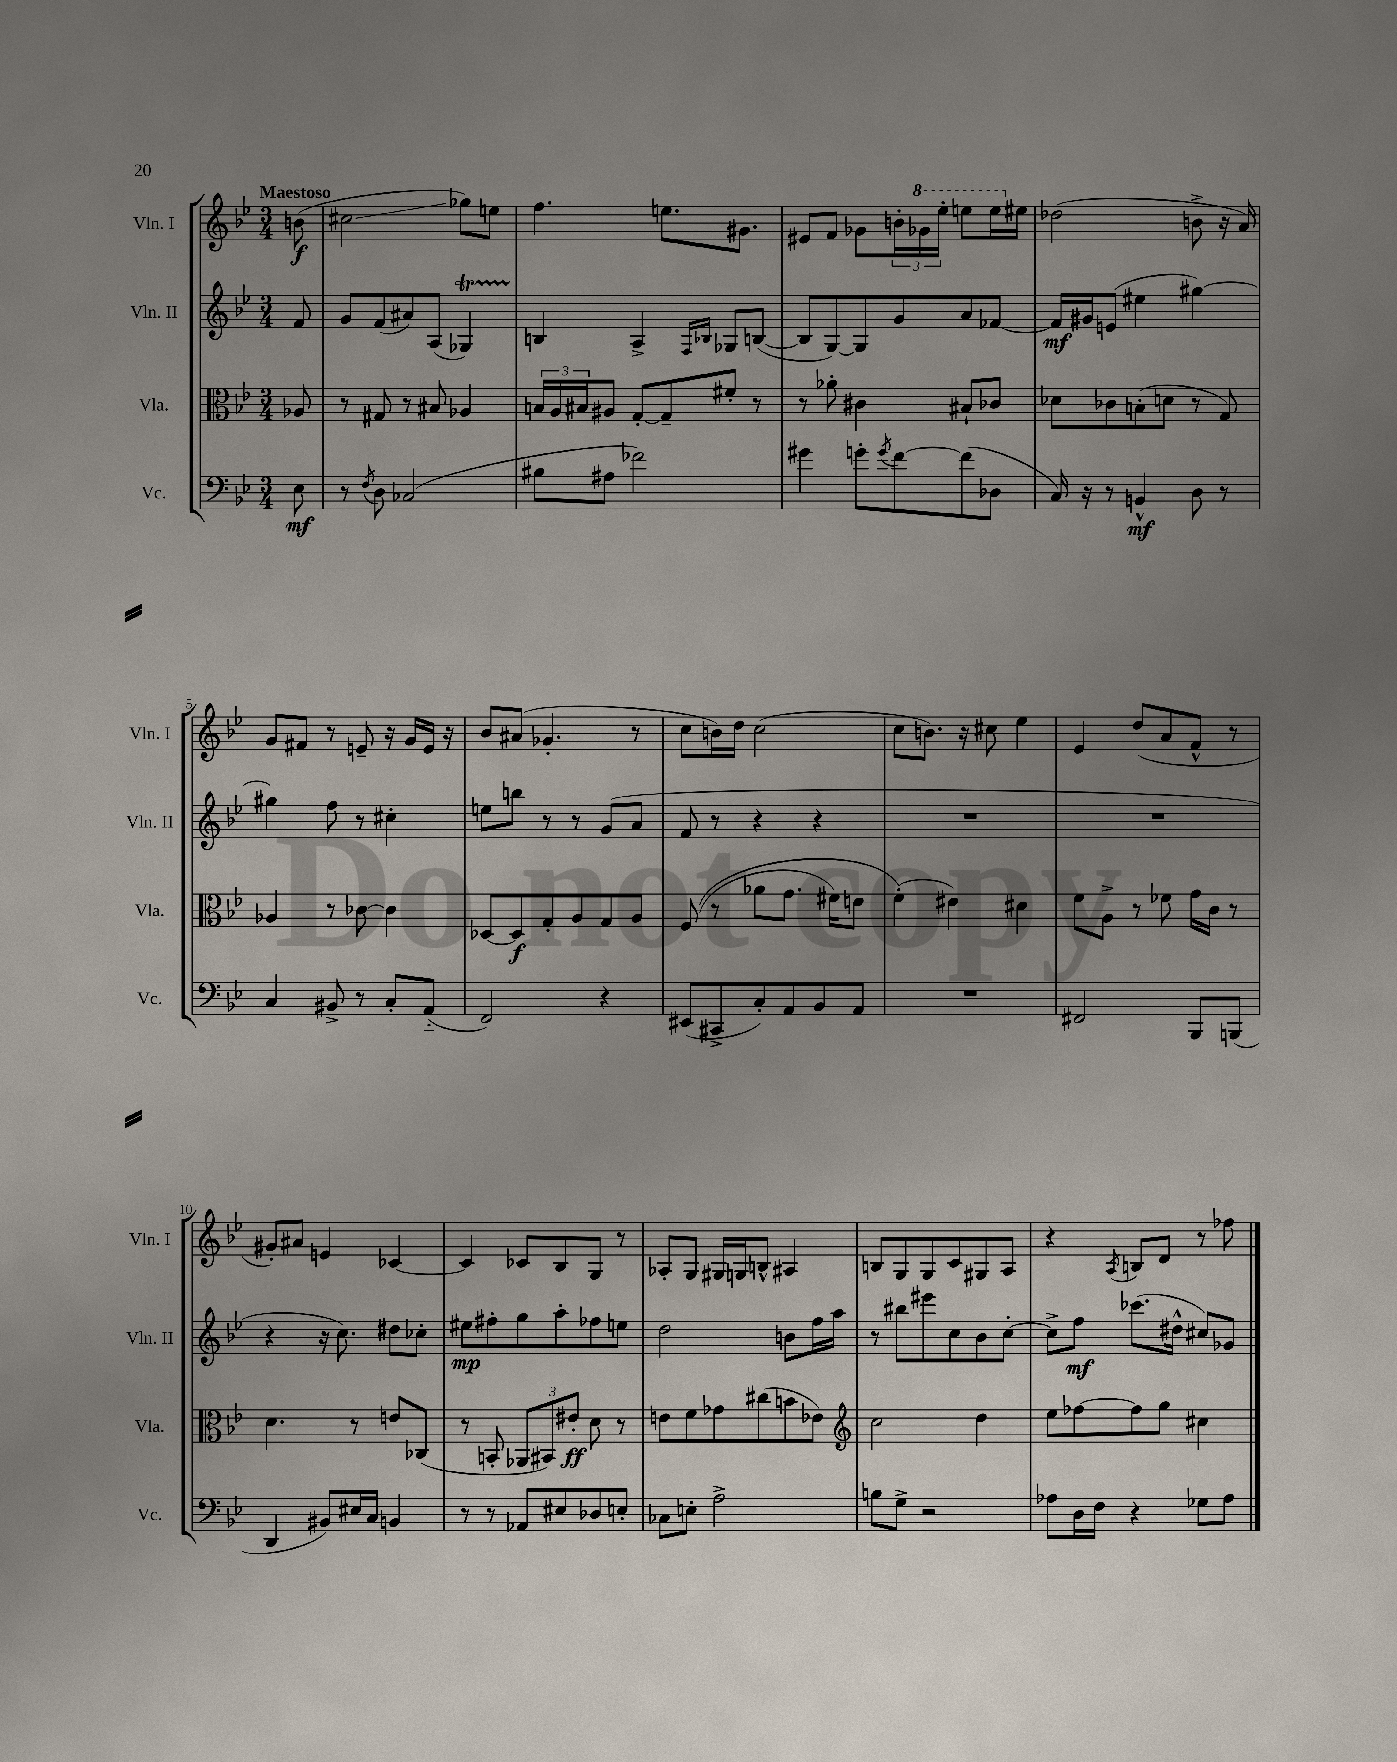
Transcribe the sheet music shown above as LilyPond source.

<<
\new StaffGroup <<
\new Staff = "s0" \with { instrumentName = "Vln. I" shortInstrumentName = "Vln. I" } {
    \clef treble \key bes \major \numericTimeSignature \time 3/4 \partial 8 \tempo "Maestoso"
    b'8\f( |
    cis''2\glissando ges''8) e''8 |
    f''4. e''8. gis'8. |
    eis'8 f'8 ges'8 \tuplet 3/2 { b'16-. \ottava #1 ges''16 ees'''16-. } e'''8 e'''16 \ottava #0 eis''16 |
    des''2( b'8-> r16 a'16) |
    g'8 fis'8 r8 e'8-- r16 g'16 e'16 r16 |
    bes'8 ais'8( ges'4.-. r8 |
    c''8 b'16) d''16 c''2( |
    c''8 b'8.) r16 cis''8 ees''4 |
    ees'4 d''8( a'8 f'8-^ r8 |
    gis'8-.) ais'8 e'4 ces'4~ |
    ces'4 ces'8 bes8 g8 r8 |
    aes8-. g8 gis16 g16 b8-^ ais4 |
    b8 g8 g8 c'8 gis8 a8 |
    r4 \acciaccatura { a8 } b8 d'8 r8 fes''8 \bar "|." |
}
\new Staff = "s1" \with { instrumentName = "Vln. II" shortInstrumentName = "Vln. II" } {
    \clef treble \key bes \major \numericTimeSignature \time 3/4 \partial 8
    f'8 |
    g'8 f'8( ais'8) a8( ges4\startTrillSpan) |
    b4\stopTrillSpan a4-> \grace { f16 bes16 } ges8 b8~( |
    b8 g8~) g8 g'8 a'8 fes'8~ |
    fes'16\mf gis'16 e'8( eis''4 gis''4~) |
    gis''4 f''8 r8 cis''4-. |
    e''8 b''8 r8 r8 g'8( a'8 |
    f'8 r8 r4 r4 |
    R2. |
    R2. |
    r4 r16 c''8.) dis''8 ces''8-. |
    eis''8\mp fis''8-. g''8 a''8-. fes''8 e''8 |
    d''2 b'8 f''16 a''16 |
    r8 bis''8 eis'''8 c''8 bes'8 c''8~-. |
    c''8-> f''8\mf ces'''8.( dis''16-^ cis''8) ges'8 \bar "|." |
}
\new Staff = "s2" \with { instrumentName = "Vla." shortInstrumentName = "Vla." } {
    \clef alto \key bes \major \numericTimeSignature \time 3/4 \partial 8
    aes8 |
    r8 gis8 r8 bis8 aes4 |
    \tuplet 3/2 { b16 a16 bis16 } ais8 g8~-. g8-- fis'8-. r8 |
    r8 aes'8-. cis'4 bis8-! ces'8 |
    des'8 ces'8 b8-.( d'8 r8 g8) |
    aes4 r8 ces'8~ ces'4 |
    des8~ des8\f g8-. a8 g8 a8 |
    f8(\( r8 aes'8 g'8. fis'16) e'8 |
    f'4-.(\) eis'4) dis'4 |
    f'8 a8-> r8 fes'8 g'16 c'16 r8 |
    d'4. r8 e'8 ces8( |
    r8 b,8-. \tuplet 3/2 { aes,8 bis,8) eis'8-.\ff } d'8 r8 |
    e'8 f'8 ges'8 cis''8( b'8 ees'8) |
    \clef treble c''2 d''4 |
    ees''8 fes''8~ fes''8 g''8 cis''4 \bar "|." |
}
\new Staff = "s3" \with { instrumentName = "Vc." shortInstrumentName = "Vc." } {
    \clef bass \key bes \major \numericTimeSignature \time 3/4 \partial 8
    ees8\mf |
    r8 \acciaccatura { f8 } d8 ces2( |
    bis8 ais8 fes'2) |
    gis'4 g'8-. \acciaccatura { g'8 } f'8~ f'8( des8 |
    c16) r16 r8 b,4-^\mf d8 r8 |
    c4 bis,8-> r8 c8-. a,8-_( |
    f,2) r4 |
    eis,8( cis,8-> c8-.) a,8 bes,8 a,8 |
    R2. |
    fis,2 bes,,8 b,,8( |
    d,4 bis,8) eis16 c16 b,4 |
    r8 r8 aes,8 eis8 des8 e8-. |
    ces8 e8-. a2-> |
    b8 g8-> r2 |
    aes8 d16 f16 r4 ges8 aes8 \bar "|." |
}
>>
>>
